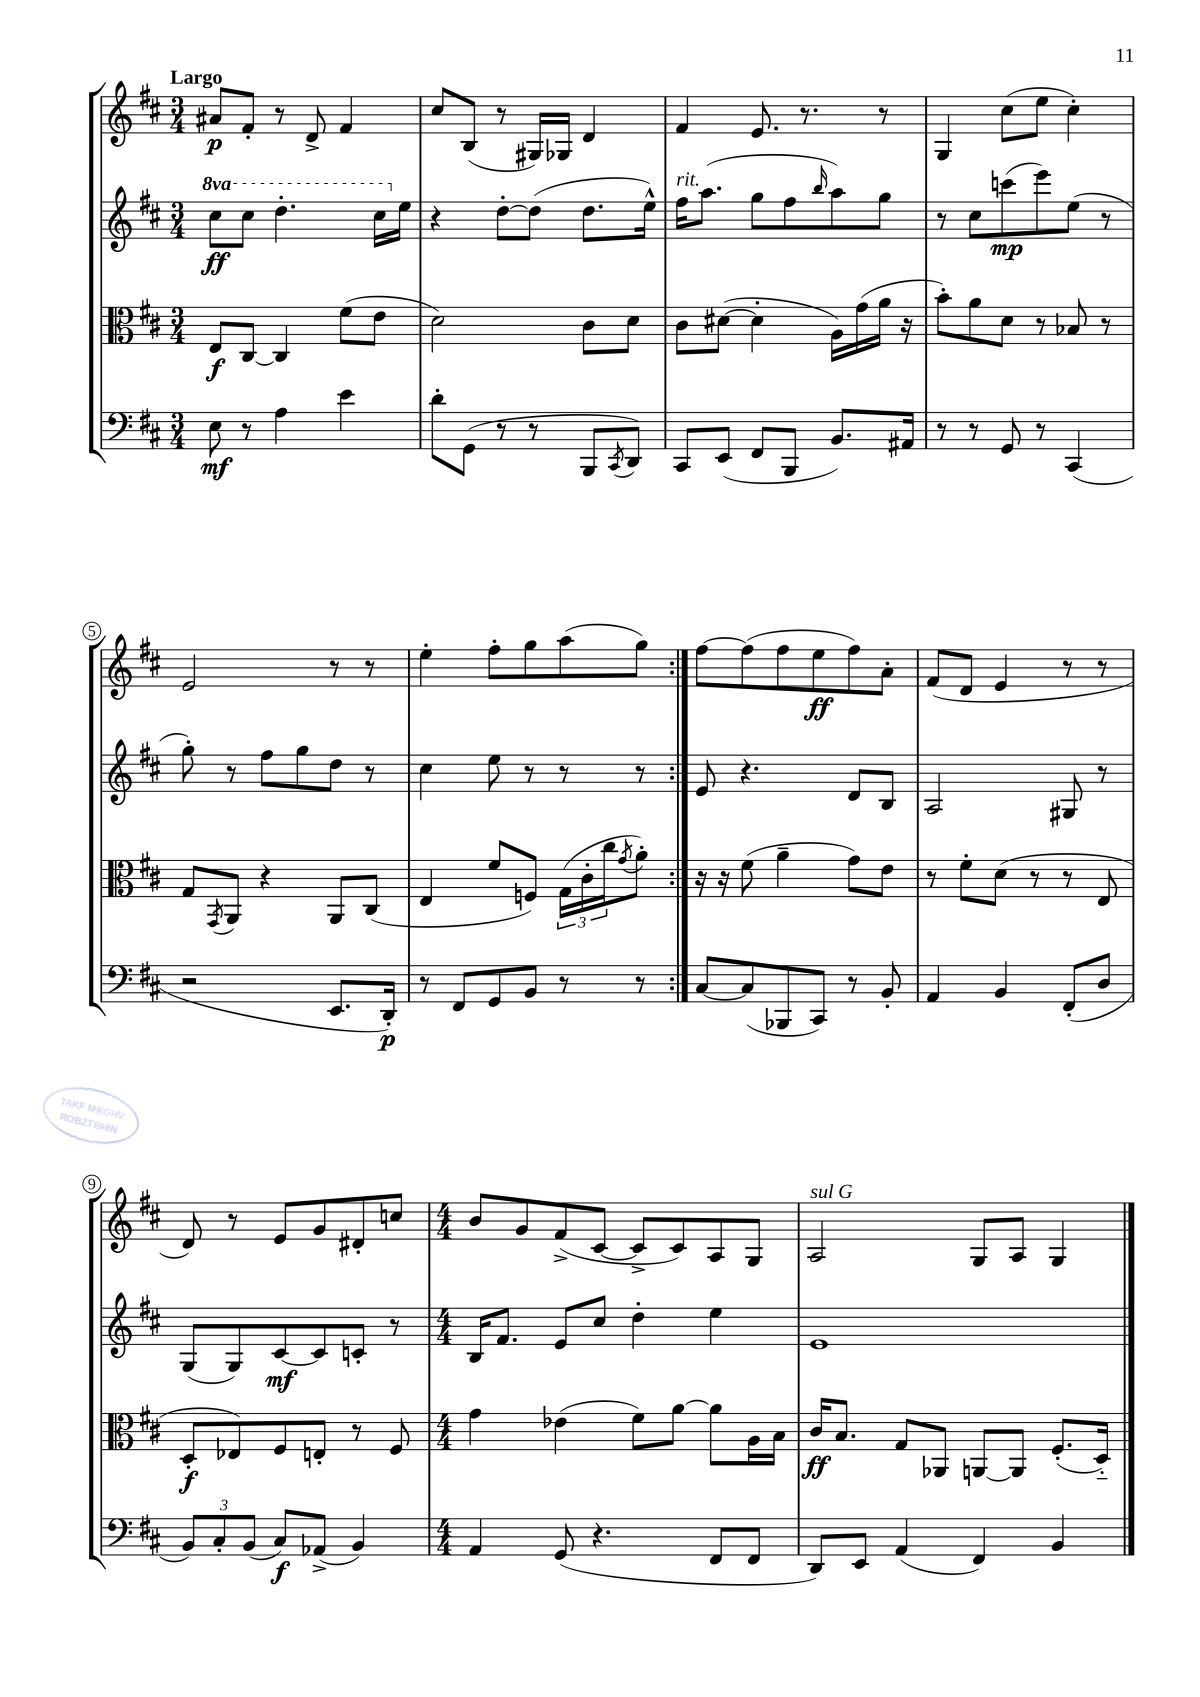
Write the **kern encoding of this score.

**kern	**kern	**kern	**kern
*staff4	*staff3	*staff2	*staff1
*clefF4	*clefC3	*clefG2	*clefG2
*k[f#c#]	*k[f#c#]	*k[f#c#]	*k[f#c#]
*M3/4	*M3/4	*M3/4	*M3/4
8E	8E	8ccc#	8a#
8r	[8C#	8ccc#	8f#'
4A	4C#]	4.ddd'	8r
.	.	.	8d^
4e	(8f#	.	4f#
.	8e	16ccc#	.
.	.	16ee	.
=	=	=	=
8d'	2d)	4r	8cc#
(8GG	.	.	(8B
8r	.	[8dd'	8r
8r	.	(8dd]	16G#)
.	.	.	16G-
8BBB	8c#	8.dd	4d
8qCC#	.	.	.
8DD)	8d	.	.
.	.	16ee^^)	.
=	=	=	=
8CC#	8c#	16ff#	4f#
.	.	(8.aa	.
(8EE	([8d#	.	.
8FF#	4d#']	8gg	8.e
8BBB	.	8ff#	.
.	.	.	8.r
.	.	16qqbb	.
8.BB)	16A)	8aa)	.
.	(16g	.	.
.	16a	8gg	8r
16AA#	16r	.	.
=	=	=	=
8r	8b')	8r	4G
8r	8a	8cc#	.
8GG	8d	(8ccc	(8cc#
8r	8r	8eee)	8ee
(4CC#	8B-	(8ee	4cc#')
.	8r	8r	.
=	=	=	=
2r	8G	8gg')	2e
.	8qGG	.	.
.	8AA	8r	.
.	4r	8ff#	.
.	.	8gg	.
8.EE	8AA	8dd	8r
.	(8C#	8r	8r
16DD')	.	.	.
=	=	=	=
8r	4E	4cc#	4ee'
8FF#	.	.	.
8GG	8f#	8ee	8ff#'
8BB	8F)	8r	8gg
8r	(24G	8r	(8aa
.	24c#'	.	.
.	24cc#	.	.
.	8qg	.	.
8r	8a')	8r	8gg)
=:|!	=:|!	=:|!	=:|!
[8C#	16r	8e	[8ff#
.	16r	.	.
(8C#]	(8f#	4.r	(8ff#]
8BBB-	4a~	.	8ff#
8CC#)	.	.	8ee
8r	8g)	8d	8ff#)
8BB'	8e	8B	8a'
=	=	=	=
4AA	8r	2A	(8f#
.	8f#'	.	8d
4BB	(8d	.	4e
.	8r	.	.
(8FF#'	8r	8G#	8r
8D	8E	8r	8r
=	=	=	=
12BB)	8D'	(8G	8d)
12C#'	.	.	.
.	8E-)	8G)	8r
(12BB	.	.	.
8C#)	8F#	[8c#	8e
(8AA-^	8E'	8c#]	8g
4BB)	8r	8c'	8d#'
.	8F#	8r	8cc
=	=	=	=
*M4/4	*M4/4	*M4/4	*M4/4
4AA	4g	16B	8b
.	.	8.f#	.
.	.	.	8g
(8GG	(4e-	8e	(8f#^
4.r	.	8cc#	[8c#
.	8f#)	4dd'	8c#^]
.	[8a	.	8c#)
8FF#	8a]	4ee	8A
8FF#	16A	.	8G
.	16B	.	.
=	=	=	=
8DD)	16c#	1e	2A
.	8.B	.	.
8EE	.	.	.
(4AA	8G	.	.
.	8AA-	.	.
4FF#)	[8AA	.	8G
.	8AA]	.	8A
4BB	(8.F#'	.	4G
.	16D'~)	.	.
==	==	==	==
*-	*-	*-	*-
